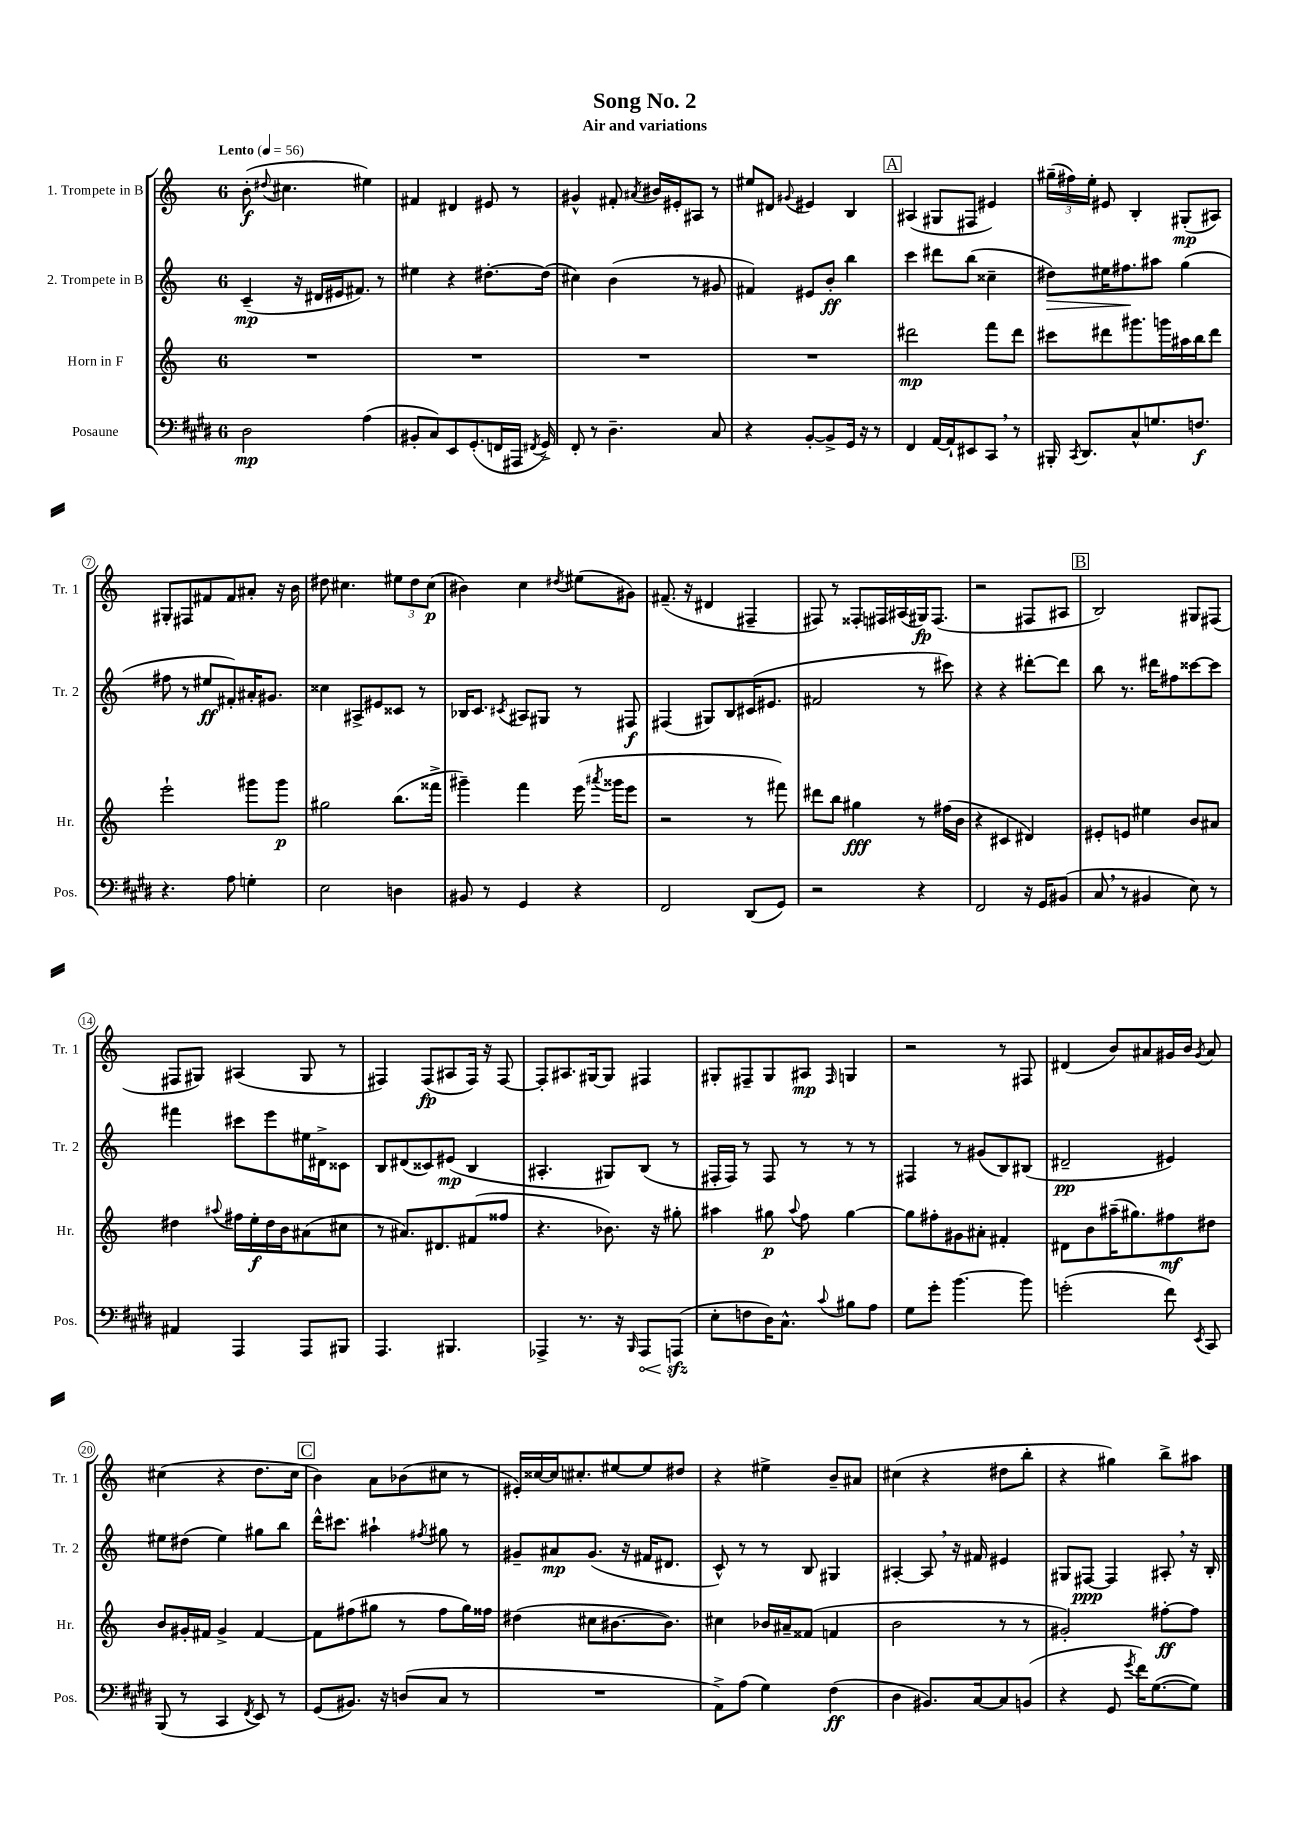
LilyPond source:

\header { title = "Song No. 2" subtitle = "Air and variations" }
<<
\new StaffGroup <<
\new Staff = "s0" \with { instrumentName = "1. Trompete in B" shortInstrumentName = "Tr. 1" } {
    \clef treble \key c \major \once \override Staff.TimeSignature.style = #'single-digit \time 6/8 \tempo "Lento" 4 = 56
    \autoBeamOff b'8-.\f( \appoggiatura { dis''8 } cis''4. eis''4) |
    fis'4 dis'4 eis'8 r8 |
    gis'4-^ fis'8-. \acciaccatura { ais'8 } bis'16[ eis'16-. ais8] r8 |
    eis''8[ dis'8] \appoggiatura { gis'8 } eis'4 b4 |
    \mark \markup { \box "A" } ais4( gis8[ fis8] eis'4) |
    \tuplet 3/2 { gis''16[--( fis''16) e''16]-. } eis'8 b4-. gis8[-.\mp( ais8]) |
    gis8[-. fis8 fis'8 fis'8 ais'8]-. r16 b'16 |
    dis''8 cis''4. \tuplet 3/2 { eis''8[ dis''8 cis''8]\p( } |
    bis'4) c''4 \acciaccatura { dis''8 } eis''8[( gis'8]) |
    fis'8.--( r16 dis'4 fis4-- |
    fis8) r8 fisis8[-. fis16 ais16( gis16\fp) fis8.]( |
    r2 fis8[ ais8] |
    \mark \markup { \box "B" } b2) gis8[ fis8]( |
    fis8[ gis8]) ais4( gis8 r8 |
    fis4) fis8[\fp( ais8 fis16]) r16 fis8~ |
    fis8[-. ais8. gis16~ gis8] fis4 |
    gis8[-. fis8-- gis8 ais8]\mp \grace { fis16 } g4 |
    r2 r8 fis8 |
    dis'4( b'8[) ais'8 gis'16 b'16] \acciaccatura { gis'8 } ais'8 |
    cis''4( r4 d''8.[ cis''16] |
    \mark \markup { \box "C" } b'4) a'8[ bes'8( cis''8] r8 |
    eis'16[-.) cisis''16~ cisis''16 cis''8.-. eis''8~ eis''8 dis''8] |
    r4 eis''4-> b'8[-- ais'8] |
    cis''4( r4 dis''8[ b''8]-. |
    r4 gis''4) b''8[-> ais''8] \bar "|." |
}
\new Staff = "s1" \with { instrumentName = "2. Trompete in B" shortInstrumentName = "Tr. 2" } {
    \clef treble \key c \major \once \override Staff.TimeSignature.style = #'single-digit \time 6/8
    \autoBeamOff c'4--\mp( r16 dis'16[ eis'16 fis'8.]) r8 |
    eis''4 r4 dis''8.[~-. dis''16]( |
    cis''4) b'4( r8 gis'8 |
    fis'4) eis'8[ b'8]-.\ff b''4 |
    \mark \markup { \box "A" } c'''4 dis'''8[ b''8]( cisis''4-- |
    dis''8[\>) eis''16 fis''8.\! ais''8] g''4( |
    fis''8 r8 eis''8[\ff fis'8-.) ais'16-. gis'8.] |
    cisis''4 ais8[-> eis'8 cisis'8] r8 |
    bes16[ c'8.] \acciaccatura { cis'8 } ais8[ gis8] r8 fis8\f |
    fis4( gis8[) b8 cis'16( eis'8.] |
    fis'2 r8 cis'''8) |
    r4 r4 dis'''8[~-. dis'''8] |
    \mark \markup { \box "B" } b''8 r8. dis'''16[ fis''8 cisis'''8~ cisis'''8] |
    fis'''4 cis'''8[ e'''8 eis''16 dis'16-> cisis'8] |
    b8[ dis'8( cisis'8) eis'8]\mp( b4 |
    ais4.-. gis8[) b8]( r8 |
    fis16[-. fis16]) r8 fis8 r8 r8 r8 |
    fis4 r8 gis'8[( b8) bis8]( |
    dis'2--\pp eis'4) |
    eis''8[ dis''8]( eis''4) gis''8[ b''8] |
    \mark \markup { \box "C" } d'''16[-^ cis'''8.] ais''4-! \acciaccatura { fis''8 } gis''8 r8 |
    gis'8[-- ais'8\mp gis'8.]( r16 fis'16[ dis'8.] |
    c'8-^) r8 r8 b8 gis4 |
    ais4~-. ais8 \breathe r16 fis'16 eis'4 |
    gis8[ fis8]~\ppp fis4 ais8-. \breathe r16 b16-. \bar "|." |
}
\new Staff = "s2" \with { instrumentName = "Horn in F" shortInstrumentName = "Hr." } {
    \clef treble \key c \major \once \override Staff.TimeSignature.style = #'single-digit \time 6/8
    \autoBeamOff R2. |
    R2. |
    R2. |
    R2. |
    \mark \markup { \box "A" } dis'''2\mp f'''8[ dis'''8] |
    cis'''8[ dis'''8 gis'''8. g'''16 ais''16 b''16 dis'''8] |
    e'''2-! gis'''8[ gis'''8]\p |
    gis''2 b''8.[( fisis'''16]-> |
    gis'''4--) f'''4 e'''16( \acciaccatura { ais'''8 } gisis'''16[ e'''8] |
    r2 r8 fis'''8) |
    dis'''8[ b''8] gis''4\fff r8 fis''16[( b'16] |
    r4 cis'4 dis'4) |
    \mark \markup { \box "B" } eis'8[-. e'8] eis''4 b'8[ ais'8] |
    dis''4 \appoggiatura { ais''8 } fis''16[ e''16-.\f dis''16 b'16 ais'8( cis''8] |
    r8 ais'8.[) dis'8. fis'8( fisis''8] |
    r4. bes'8.) r16 gis''8-. |
    ais''4 gis''8\p \appoggiatura { ais''8 } f''8 gis''4~ |
    gis''8[ fis''8-. gis'8 ais'8]-. fis'4-. |
    dis'8[ b'8 ais''16--( gis''8.) fis''8\mf dis''8] |
    b'8[ gis'16-. fis'16] gis'4-> fis'4~ |
    \mark \markup { \box "C" } fis'8[ fis''8( gis''8] r8 fis''8[ gis''16) fisis''16] |
    dis''4( cis''8[ bis'8.~ bis'8.]) |
    cis''4 bes'16[ ais'16-- fisis'8]( f'4 |
    b'2 r8 r8 |
    gis'2-.) fis''8[~-.\ff fis''8] \bar "|." |
}
\new Staff = "s3" \with { instrumentName = "Posaune" shortInstrumentName = "Pos." } {
    \clef bass \key e \major \once \override Staff.TimeSignature.style = #'single-digit \time 6/8
    \autoBeamOff dis2\mp a4( |
    bis,8[-. cis8) e,8 gis,8.-.( f,16 ais,,16] \acciaccatura { fis,8 } gis,16->) |
    fis,8-. r8 dis4.-- cis8 |
    r4 b,8[~-. b,8-> gis,16] r16 r8 |
    \mark \markup { \box "A" } fis,4 a,16[~ a,16-! eis,8 cis,8] \breathe r8 |
    bis,,16-. \acciaccatura { cis,8 } dis,8.[ cis8-^ g8. f8.]\f |
    r4. a8 g4-. |
    e2 d4 |
    bis,8 r8 gis,4 r4 |
    fis,2 dis,8[( gis,8]) |
    r2 r4 |
    fis,2 r16 gis,16[ bis,8]( |
    \mark \markup { \box "B" } cis8 \breathe r8 bis,4 e8) r8 |
    ais,4 a,,4 a,,8[ bis,,8] |
    a,,4. bis,,4. |
    aes,,4-> r8. r16 \grace { b,,16 } \once \override Hairpin.circled-tip = ##t aes,,8[\< a,,8]\sfz\!( |
    e8[-. f8 dis16) cis8.]-^ \appoggiatura { cis'8 } bis8[ a8] |
    gis8[ gis'8]-. b'4.~ b'8 |
    g'2-.( fis'8) \acciaccatura { e,8 } cis,8 |
    b,,8( r8 cis,4 \acciaccatura { fis,8 } e,8) r8 |
    \mark \markup { \box "C" } gis,8[( bis,8.]) r16 d8[( cis8] r8 |
    R2. |
    a,8[->) a8]( gis4) fis4\ff( |
    dis4 bis,8.[) cis16~ cis8 b,8]( |
    r4 gis,8 \acciaccatura { gis'8 } fis'16[) gis8.~( gis8]) \bar "|." |
}
>>
>>
\layout { \context { \Score \override BarNumber.stencil = #(make-stencil-circler 0.1 0.3 ly:text-interface::print) } }
